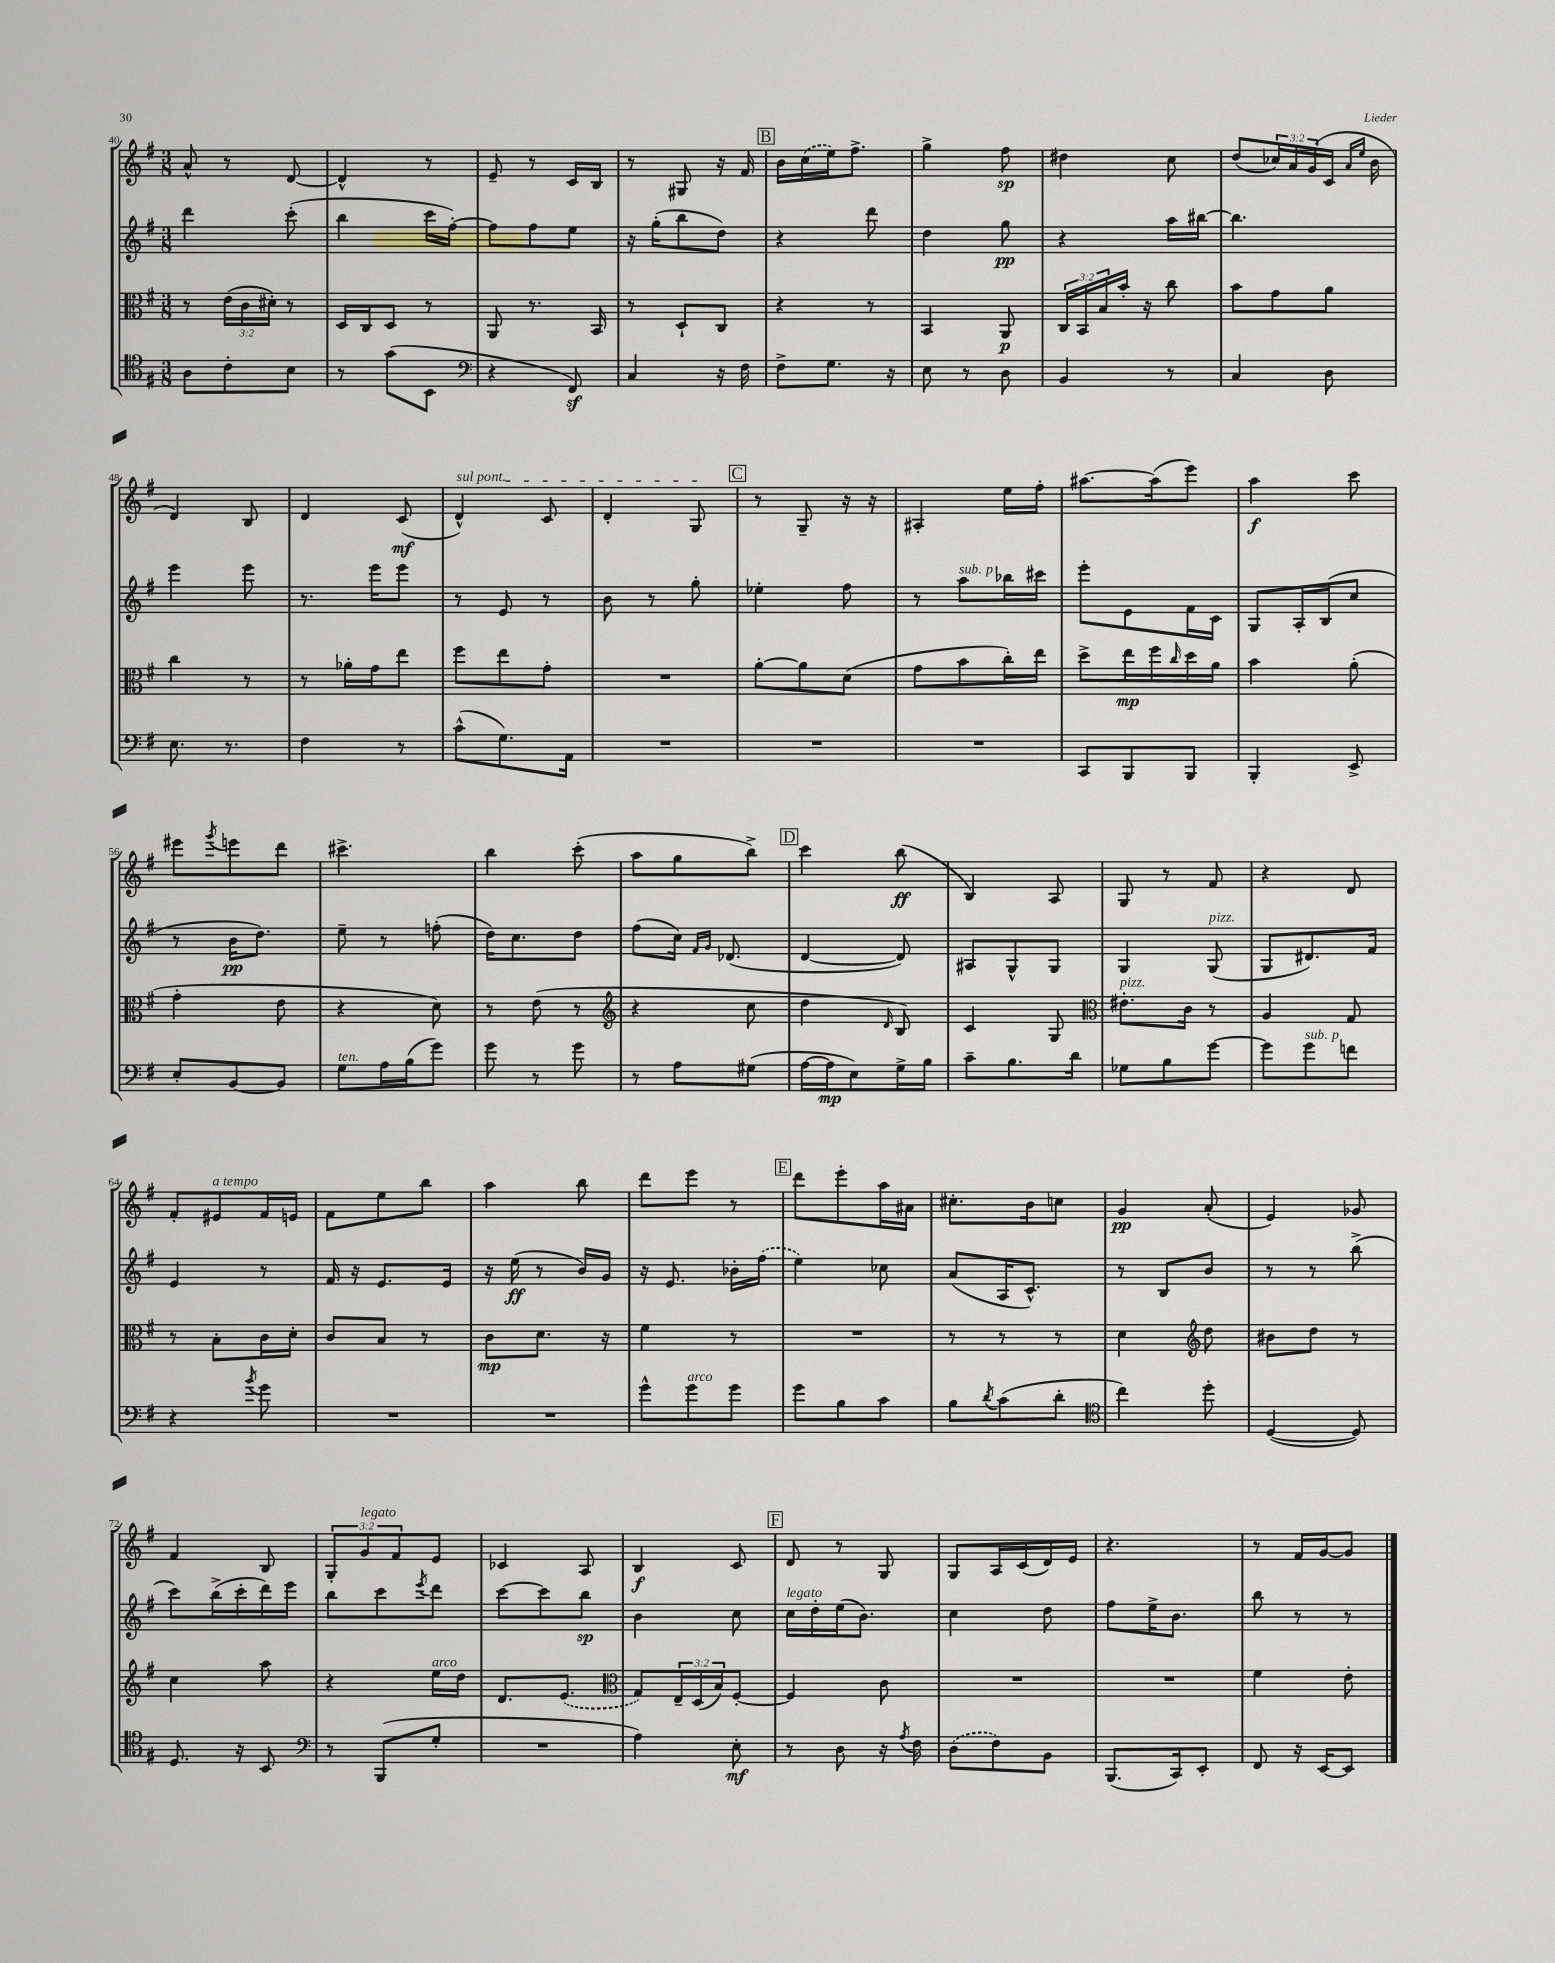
<<
\new StaffGroup <<
\new Staff = "s0" {
    \clef treble \key g \major \numericTimeSignature \time 3/8 \override Staff.TupletNumber.text = #tuplet-number::calc-fraction-text
    a'8-^ r8 d'8~ |
    d'4-^ r8 |
    e'8-- r8 c'16 b16 |
    r8 gis8 r16 fis'16 |
    \mark \markup { \box "B" } b'16 \once \slurDashed c''16( e''16) fis''8.-> |
    g''4-> fis''8\sp |
    dis''4 c''8 |
    d''8( \tuplet 3/2 { ces''16) a'16 g'16( } c'16 \grace { a'16 e''16 } b'16 |
    d'4) b8 |
    d'4 c'8\mf( |
    \once \override TextSpanner.bound-details.left.text = \markup { \italic "sul pont." } d'4-^\startTextSpan) c'8 |
    d'4-. g8\stopTextSpan |
    \mark \markup { \box "C" } r8 g8-- r16 r16 |
    ais4-. e''16 fis''16-. |
    ais''8.~ ais''16( e'''8) |
    a''4\f c'''8 |
    eis'''8 \acciaccatura { g'''8 } e'''8 d'''8 |
    cis'''4.-> |
    b''4 c'''8-.( |
    a''8 g''8 b''8->) |
    \mark \markup { \box "D" } c'''4 b''8\ff( |
    b4) a8 |
    g8 r8 fis'8 |
    r4 d'8 |
    fis'8-. eis'8^\markup { \italic "a tempo" } fis'16 e'16 |
    fis'8 e''8 b''8 |
    a''4 b''8 |
    d'''8 e'''8 r8 |
    \mark \markup { \box "E" } d'''8 e'''8-. a''16 ais'16 |
    cis''8.-. b'16 c''8 |
    g'4\pp a'8-.( |
    e'4) ges'8 |
    fis'4 b8 |
    \tuplet 3/2 { g8-. g'8^\markup { \italic "legato" } fis'8 } e'8 |
    ces'4 a8 |
    b4\f c'8 |
    \mark \markup { \box "F" } d'8 r8 g8 |
    g8 a16 c'16( d'16) e'16 |
    r4. |
    r8 fis'16 g'16~ g'8 \bar "|." |
}
\new Staff = "s1" {
    \clef treble \key g \major \numericTimeSignature \time 3/8
    d'''4 c'''8-.( |
    b''4 c'''16 fis''16~-.) |
    fis''8 fis''8 e''8 |
    r16 g''16-.( b''8 d''8) |
    \mark \markup { \box "B" } r4 d'''8 |
    d''4 g''8\pp |
    r4 a''16 bis''16~ |
    bis''4. |
    e'''4 e'''8 |
    r8. e'''16 e'''8 |
    r8 e'8 r8 |
    b'8 r8 g''8-. |
    \mark \markup { \box "C" } ees''4-. fis''8 |
    r8 a''8^\markup { \italic "sub. p" } bes''16 cis'''16 |
    e'''8-. e'8 fis'16 c'16 |
    g8 a16-. b16( c''8 |
    r8 b'16\pp d''8.) |
    e''8-- r8 f''8-.( |
    d''16) c''8. d''8 |
    fis''8( c''16) \grace { fis'16 g'16 } des'8.( |
    \mark \markup { \box "D" } d'4~ d'8) |
    ais8 g8-^ g8 |
    g4 g8^\markup { \italic "pizz." }( |
    g8 dis'8.) fis'16 |
    e'4 r8 |
    fis'16 r16 e'8. e'16 |
    r16 e''16\ff( r8 b'16) g'16 |
    r16 e'8. bes'16-. \once \slurDashed fis''16( |
    \mark \markup { \box "E" } e''4) ces''8 |
    a'8( a16 c'8.-^) |
    r8 b8 b'8 |
    r8 r8 b''8->( |
    c'''8) b''16->( c'''16-. d'''16) e'''16 |
    b''8 c'''8 \acciaccatura { e'''8 } d'''8 |
    c'''8~ c'''8 b''8\sp |
    b'4 c''8 |
    \mark \markup { \box "F" } c''16^\markup { \italic "legato" } d''16-. e''16( b'8.) |
    c''4 d''8 |
    fis''8 e''16-> b'8. |
    b''8 r8 r8 \bar "|." |
}
\new Staff = "s2" {
    \clef alto \key g \major \numericTimeSignature \time 3/8 \override Staff.TupletNumber.text = #tuplet-number::calc-fraction-text
    r8 \tuplet 3/2 { e'16( c'16 dis'16-.) } r8 |
    d16 c16 d8 r8 |
    a,8 r8. b,16 |
    r8 d8-! c8 |
    \mark \markup { \box "B" } r4 r8 |
    b,4 a,8\p |
    \tuplet 3/2 { c16 b,16 b16 } b'16-. r16 c''8 |
    b'8 g'8 a'8 |
    c''4 r8 |
    r8 aes'16-. g'16 e''8 |
    fis''8 e''8 g'8-. |
    R4. |
    \mark \markup { \box "C" } a'8~-. a'8 d'8( |
    g'8 b'8 c''16-.) e''16 |
    d''8-> e''16\mp fis''16 \grace { c''16 } d''16 a'16 |
    b'4 a'8-.( |
    g'4-. e'8 |
    r4 d'8) |
    r8 e'8( r8 |
    \clef treble r4 c''8 |
    \mark \markup { \box "D" } d''4 \grace { d'16 } b8) |
    c'4 g8 |
    \clef alto eis'8.-.^\markup { \italic "pizz." } c'16 r8 |
    a4 g8 |
    r8 b8-. c'16 d'16-. |
    c'8 b8 r8 |
    c'8\mp d'8. r16 |
    fis'4 r8 |
    \mark \markup { \box "E" } R4. |
    r8 r8 r8 |
    d'4 \clef treble d''8 |
    bis'8 d''8 r8 |
    c''4 a''8 |
    r4 e''16^\markup { \italic "arco" } d''16 |
    d'8. \once \slurDashed e'8.( |
    \clef alto g8) \tuplet 3/2 { e16-- d16( b16) } fis8~-. |
    \mark \markup { \box "F" } fis4 c'8 |
    R4. |
    R4. |
    fis'4 e'8-. \bar "|." |
}
\new Staff = "s3" {
    \clef tenor \key g \major \numericTimeSignature \time 3/8
    a8 c'8-. b8 |
    r8 g'8( b,8 |
    \clef bass r4 fis,8\sf) |
    c4 r16 fis16 |
    \mark \markup { \box "B" } fis8-> g8. r16 |
    e8 r8 d8 |
    b,4 r8 |
    c4 d8 |
    e8. r8. |
    fis4 r8 |
    c'8-^( g8.) a,16 |
    R4. |
    \mark \markup { \box "C" } R4. |
    R4. |
    c,8 b,,8 b,,8 |
    b,,4-. e,8-> |
    e8-. b,8~ b,8 |
    g8^\markup { \italic "ten." } a16 b16( g'8) |
    g'8 r8 g'8 |
    r8 a8 gis8( |
    \mark \markup { \box "D" } a16~ a16\mp e8) g16-> b16 |
    c'8-- b8. d'16 |
    ges8 b8 g'8~ |
    g'8 g'8^\markup { \italic "sub. p" } f'8 |
    r4 \acciaccatura { b'8 } g'8 |
    R4. |
    R4. |
    g'8-^ g'8^\markup { \italic "arco" } g'8 |
    \mark \markup { \box "E" } g'8 b8 c'8 |
    b8 \acciaccatura { d'8 } c'8( d'8-. |
    \clef tenor c''4) d''8-. |
    d4~( d8) |
    d8. r16 b,8 |
    \clef bass r8 b,,8( g8-. |
    R4. |
    a4) e8-.\mf |
    \mark \markup { \box "F" } r8 d8 r16 \acciaccatura { a8 } fis16 |
    \once \slurDashed d8( fis8) b,8 |
    b,,8.( c,16) e,8-. |
    fis,8 r16 e,16~ e,8 \bar "|." |
}
>>
>>
\layout { \context { \Score currentBarNumber = #40 } }
